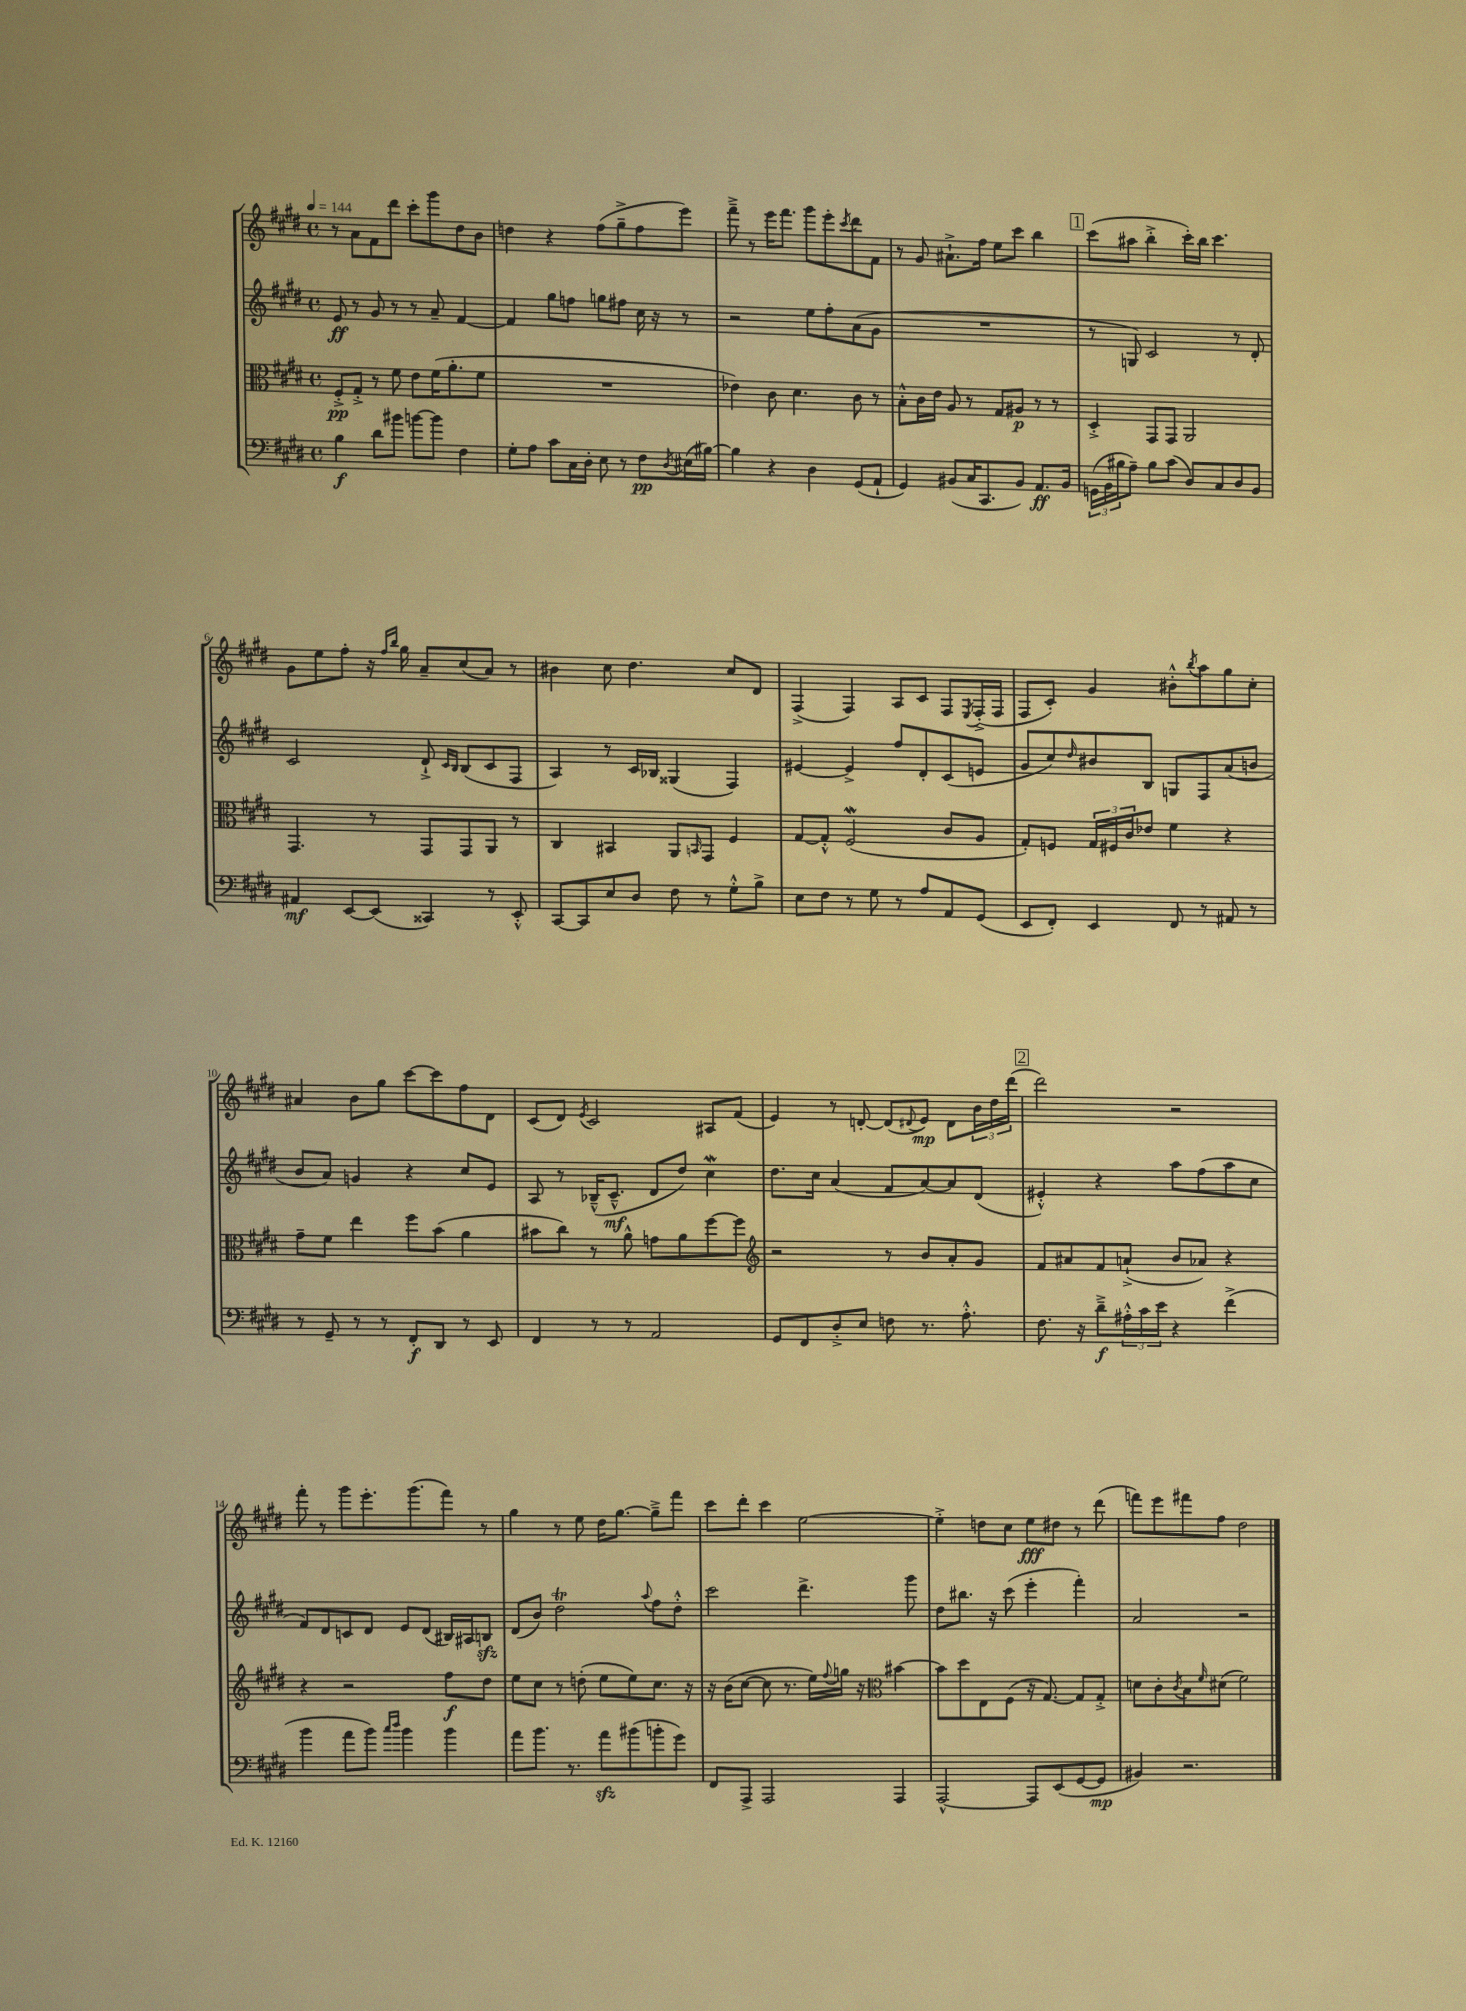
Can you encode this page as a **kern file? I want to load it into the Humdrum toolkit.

**kern	**kern	**kern	**kern
*staff4	*staff3	*staff2	*staff1
*clefF4	*clefC3	*clefG2	*clefG2
*k[f#c#g#d#]	*k[f#c#g#d#]	*k[f#c#g#d#]	*k[f#c#g#d#]
*M4/4	*M4/4	*M4/4	*M4/4
*met(c)	*met(c)	*met(c)	*met(c)
*MM144	*MM144	*MM144	*MM144
4B\	8F#'^/L	8e/	8r
.	8G#'^/J	8r	8a\L
8d#\L	8r	8g#/	8f#\
8b#\J	8f#\	8r	8ddd#\J
[8b\L	8e\L	8r	8ccc#'\L
8b\]J	(16f#\K	8a~/	8ggg#\
.	8.a'\	.	.
4F#\	.	[4f#/	8dd#\
.	8f#\J	.	8b\J
=	=	=	=
8G#'\L	1r	4f#/]	4dd\
8A\J	.	.	.
8c#\L	.	8gg#\L	4r
16C#\L	.	8ff\J	.
16D#'\JJ	.	.	.
8E\	.	8gg\L	(8ff#\L
8r	.	8ff#\J	8gg#~^\
8F#\L	.	16cc#\	8ff#\
.	.	16r	.
8qD#/	.	.	.
(16E#\L	.	8r	8eee\J)
[16B#\JJ)	.	.	.
=	=	=	=
4B#\]	4e-\)	2r	8fff#~^\
.	.	.	8r
4r	8c#\	.	16eee\LK
.	.	.	8.fff#\J
.	4.d#\	.	.
4D#\	.	8ee\L	8ggg#\L
.	.	8ff#'\	8eee'\
.	.	.	8qccc#/
(8GG#/L	8c#\	(8a\	8ddd#\
8AA`/J	8r	8g#\J	8f#\J
=	=	=	=
4GG#/)	8B'^^\L	1r	8r
.	16c#\L	.	8g#/
.	16e\JJ	.	.
(8BB#/L	8A/	.	8.a#`^\L
16C#/K	8r	.	.
8.CC#/	.	.	16ff#\Jk
.	8G#/L	.	8ee\L
8BB#/J)	8A#/J	.	8ccc#\J
8.AA/L	8r	.	4bb\
.	8r	.	.
16BB#/Jk	.	.	.
=	=	=	=
(24GG\LL	4D#'^/	8r	(8ccc#\L
24BB\	.	.	.
24B#\J	.	.	.
8A~\J)	.	8G/)	8aa#\J
8B#\L	8GG#/L	2c#/	4bb'^\
(8c#\J	8GG#/J	.	.
8D#/L)	2AA/	.	16ccc#'\LL)
.	.	.	16bb\JJ
8C#/	.	.	4.ccc#\
8D#/	.	8r	.
8BB/J	.	8d#'/	.
=	=	=	=
4AA#/	4.GG#/	2c#/	8g#\L
.	.	.	8ee\
[8EE/L	.	.	8ff#'\J
(8EE/]J	8r	.	16r
.	.	.	16qqff#/LL
.	.	.	16qqbb/JJ
.	.	.	16gg#\
4CC##/)	8GG#/L	8d#`^/	8a~/L
.	.	16qqc#/LL	.
.	.	16qqB/JJ	.
.	8GG#/	(8B/L	(8cc#/
8r	8AA/J	8c#/	8a/J)
8EE'^^/	8r	8F#/J	8r
=	=	=	=
[8CC#/L	4C#/	4A/)	4b#\
8CC#/]	.	.	.
8E/	4BB#/	8r	8cc#\
8D#/J	.	16c#/LL	4.dd#\
.	.	16B-/JJ	.
8F#\	8AA/L	(4G##/	.
.	16qqBB/	.	.
8r	8GG#/J	.	.
8G#'^^\L	4F#/	4F#/)	8cc#/L
8B^\J	.	.	8d#/J
=	=	=	=
8E\L	[8G#/L	[4e#/	(4F#^/
8F#\J	8G#'^^/]J	.	.
8r	(2F#/	4e#^/]	4F#/)
8G#\	.	.	.
8r	.	8ff#/L	8A/L
8A/L	.	8d#'/	8c#/J
8AA/	8c#/L	(8c#/	8F#/L
.	.	.	8qE/
(8GG#/J	8A/J	8e/J	(16F#'^/L
.	.	.	16F#/JJ
=	=	=	=
8EE/L	8G#'/L)	8g#/L	8F#/L
8FF#'/J)	8F/J	8cc#/)	8c#'/J)
.	.	16qqdd#/	.
4EE/	24G#/LL	8b#/	4g#/
.	24F#/	.	.
.	24c#/J	.	.
.	8e-/J	8B/J	.
8FF#/	4f#\	8G/L	8b#'^^\L
.	.	.	8qbb/
8r	.	8F#/	8aa\
8AA#/	4r	(8a/	8gg#\
8r	.	8b/J	8cc#'\J
=	=	=	=
8r	8g#~\L	8b/L	4a#/
8GG#~/	8f#\J	8a/J)	.
8r	4ee\	4g/	8b\L
8r	.	.	8gg#\J
8FF#'/L	8ff#\L	4r	[8ccc#\L
8DD#/J	(8b\J	.	8ccc#\]
8r	4a\	8cc#/L	8ff#\
8EE/	.	8e/J	8d#\J
=	=	=	=
4FF#/	8b#\L	8A/	(8c#/L
.	8cc#\J)	8r	8d#/J)
.	.	.	8qe/
8r	8r	(16B-~^^/LK	2c#/
.	.	8.c#~^^/J	.
8r	8a^^\	.	.
2AA/	8g\L	8d#/L	.
.	8a\	8dd#/J)	.
.	[8ff#\	4cc#\	8A#/L
.	8ff#\]J	.	(8f#/J
=	=	=	=
*	*clefG2	*	*
8GG#/L	2r	8.dd#\L	4e/)
8FF#/	.	.	.
.	.	16cc#\Jk	.
8D#'^/	.	(4a/	8r
8E/J	.	.	[8d'/
8F\	8r	8f#/L	(8d/]L
.	.	.	8qqd#/
8.r	8b/L	[8a/)	8e/J)
.	8a'/	8a/]	8d#\L
8.A'^^\	.	.	.
.	8g#/J	(8d#/J	24b\L
.	.	.	24dd#\
.	.	.	(24ddd#\JJ
=	=	=	=
8.F#\	8f#/L	4e#'^^/)	2ddd#\)
.	8a#/	.	.
16r	.	.	.
8d#~^\L	8f#/	4r	.
24A#'^^\L	(8a`^/J	.	.
24c#\	.	.	.
24e\JJ	.	.	.
4r	8b/L	8aa\L	2r
.	8a-/J)	(8ff#\	.
(4f#^\	4r	8aa\	.
.	.	8cc#\J	.
=	=	=	=
4b\	4r	8f#/L)	8fff#'\
.	.	8d#/	8r
8a\L	2r	8c/	8ggg#\L
8b\J)	.	8d#/J	8.eee'\
16qqcc#/LL	.	.	.
16qqdd#/JJ	.	.	.
4b\	.	8e/L	.
.	.	.	(8.ggg#\
.	.	(8d#/J	.
4b\	8ff#\L	16B#/LL)	8fff#\J)
.	.	16A#/J	.
.	8dd#\J	8B/J	8r
=	=	=	=
8a\L	8ee\L	(8d#/L	4gg#\
8.b\J	8cc#\J	8b/J)	.
.	8r	2dd#\	8r
8.r	.	.	.
.	(8dd'\	.	8ee\
8a\L	8ee\L	.	16dd#\LK
.	.	.	[8.gg#\J
(8b#\	8ee\)	.	.
.	.	8qqaa/	.
8b'\	8.cc#\J	8ff#\L	8gg#~^\]L
8g#\J)	.	8dd#'^^\J	8fff#\J
.	16r	.	.
=	=	=	=
8FF#/L	16r	2ccc#\	8ccc#\L
.	(16b\LK	.	.
8AAA^/J	[8cc#\J	.	8ddd#'\J
2AAA/	8cc#\]	.	4ccc#\
.	8.r	.	.
.	.	4.ddd#^\	[2ee\
.	16ee\LL)	.	.
.	8qqff#/	.	.
.	16gg\JJ	.	.
.	16r	.	.
*	*clefC3	*	*
4AAA/	[4b#\	.	.
.	.	8ggg#\	.
=	=	=	=
[2AAA^^/	8b#\]L	8dd#\L	4ee'^\]
.	8dd#\	8.bb#\J	.
.	8E\	.	8dd\L
.	.	16r	.
.	(8F#\J	(8ccc#\	8cc#\J
8AAA/]L	16r	4eee'\	8ee\L
.	[8.G#/)	.	.
(8EE/	.	.	8dd#\J
[8GG#/	8G#/]L	4fff#'\)	8r
8GG#/]J	8G#'^/J	.	(8ddd#\
=	=	=	=
4BB#/)	8d\L	2a/	8fff\L)
.	8c#'\	.	8eee\
.	8qc#/	.	.
2.r	8B\	.	8fff#\
.	16qqf#/	.	.
.	(8d#\J	.	8ff#\J
.	2f#\)	2r	2dd#\
==	==	==	==
*-	*-	*-	*-
